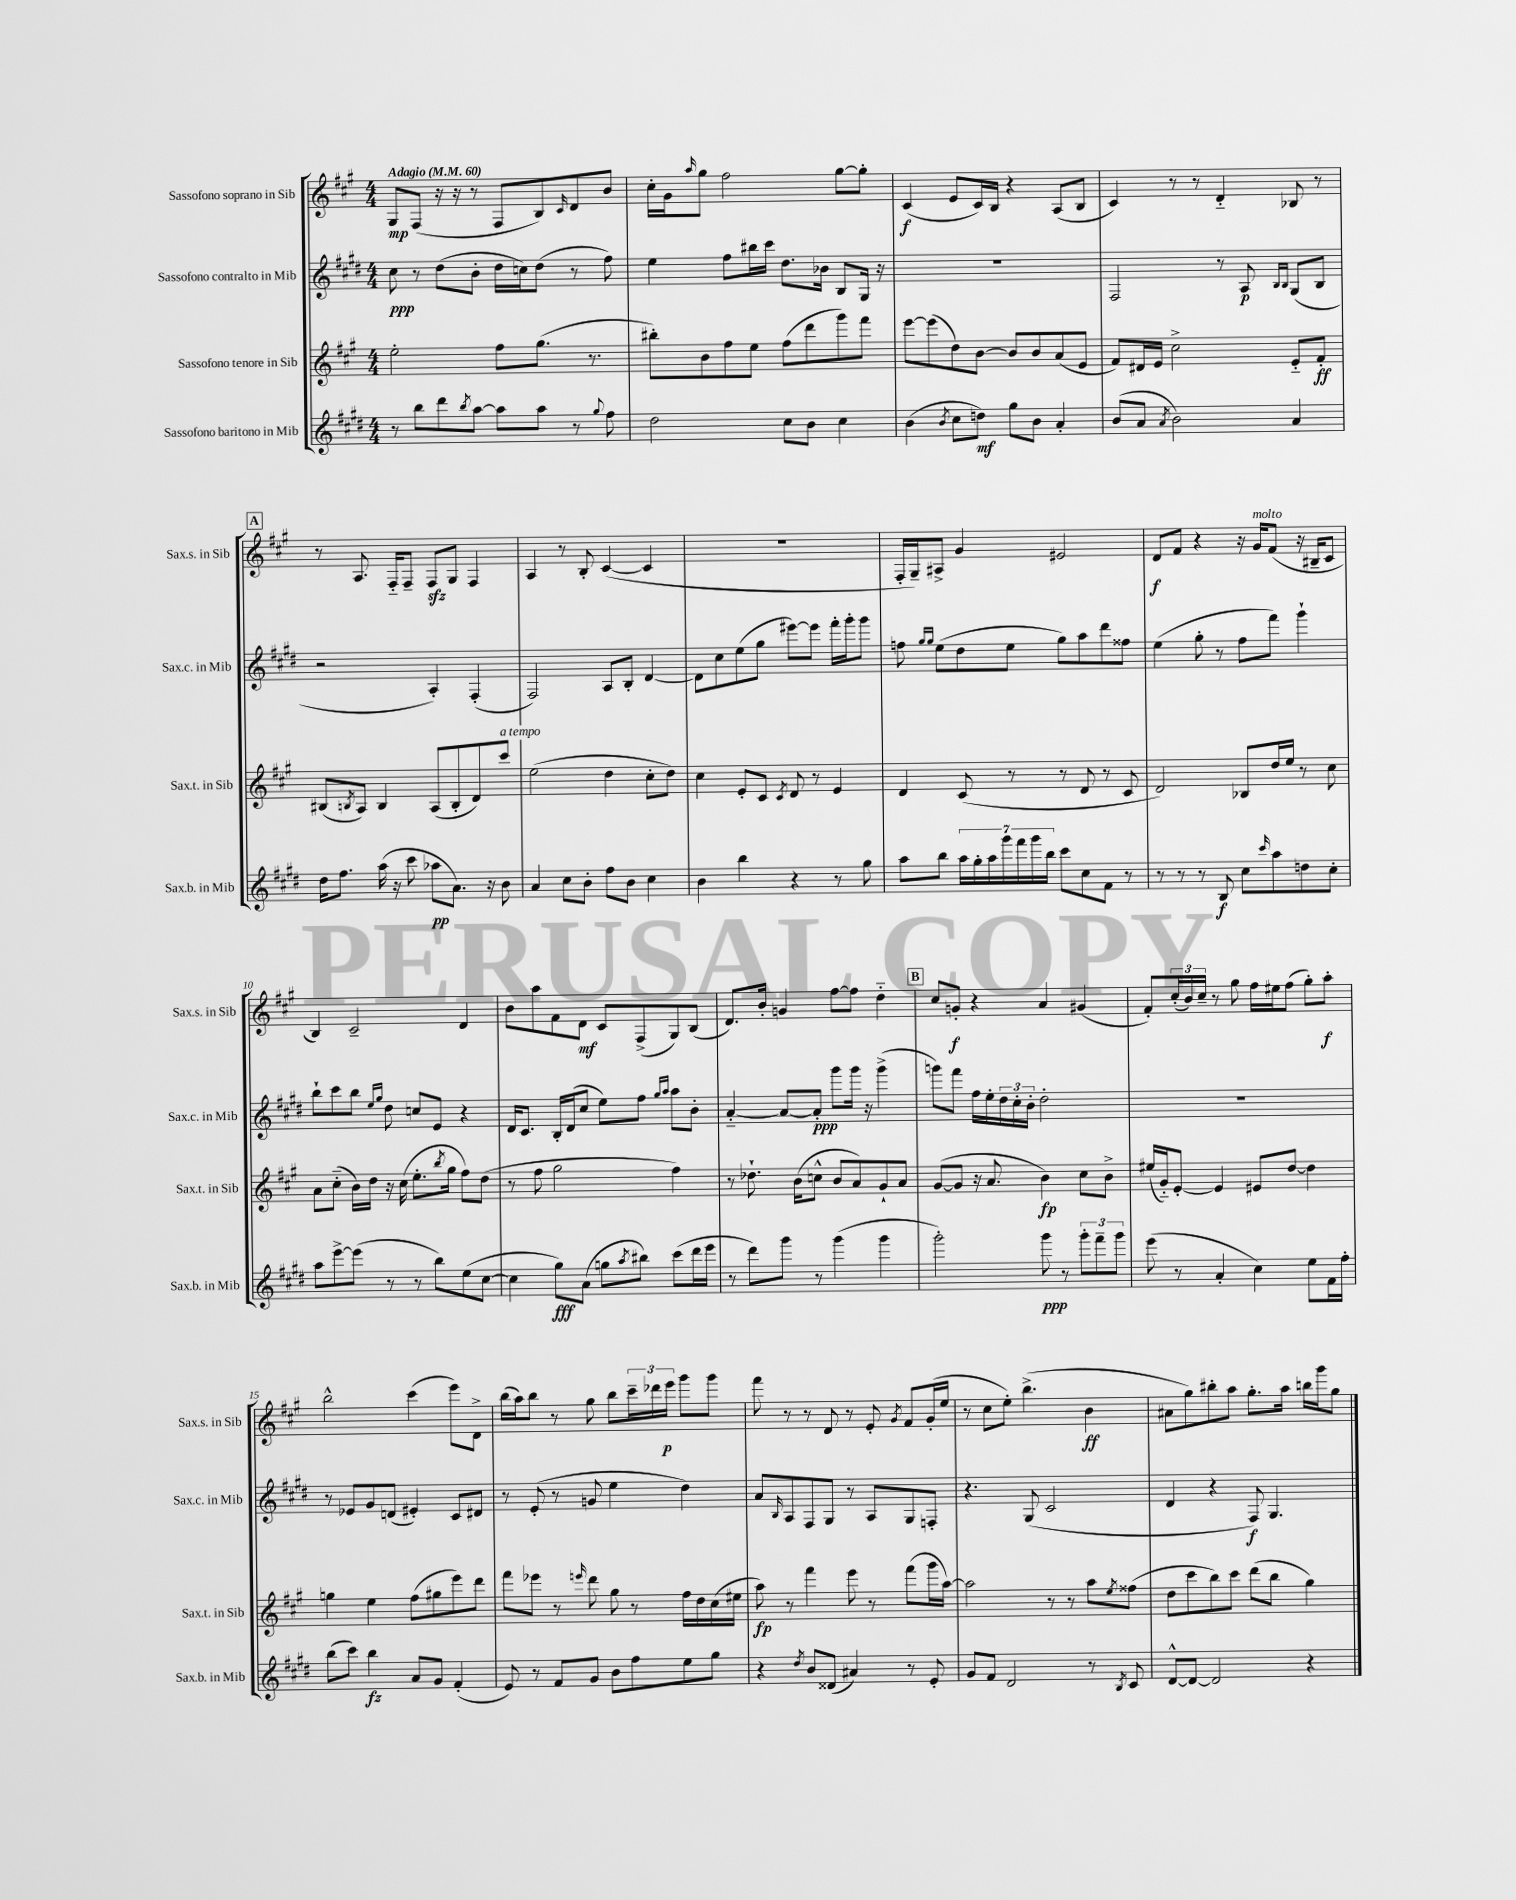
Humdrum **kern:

**kern	**dynam	**kern	**dynam	**kern	**dynam	**kern	**dynam
*part4	*part4	*part3	*part3	*part2	*part2	*part1	*part1
*staff4	*staff4	*staff3	*staff3	*staff2	*staff2	*staff1	*staff1
*I"Sassofono baritono in Mib	*	*I"Sassofono tenore in Sib	*	*I"Sassofono contralto in Mib	*	*I"Sassofono soprano in Sib	*
*I'Sax.b. in Mib	*	*I'Sax.t. in Sib	*	*I'Sax.c. in Mib	*	*I'Sax.s. in Sib	*
*clefG2	*	*clefG2	*	*clefG2	*	*clefG2	*
*k[f#c#g#d#]	*	*k[f#c#g#]	*	*k[f#c#g#d#]	*	*k[f#c#g#]	*
*M4/4	*	*M4/4	*	*M4/4	*	*M4/4	*
*MM60	*	*MM60	*	*MM60	*	*MM60	*
=1	=1	=1	=1	=1	=1	=1	=1
!	!	!	!	!	!	!LO:TX:a:B:t=Adagio	!
8r	.	2ee'\	.	8cc#\	ppp	8G#/L	mp
8bb\L	.	.	.	8r	.	(8F#/J	.
8ddd#\	.	.	.	(8dd#\L	.	16r	.
.	.	.	.	.	.	16r	.
8qbb/	.	.	.	.	.	.	.
[8aa\J	.	.	.	8b'\J	.	8r	.
8aa\L]	.	8ff#\L	.	16dd#\LL	.	8F#/L	.
.	.	.	.	16ccn\J)	.	.	.
8aa\J	.	(8.gg#\J	.	(8dd#\J	.	8B/)	.
.	.	.	.	.	.	16qqc#/	.
8r	.	.	.	8r	.	8d/	.
.	.	8.r	.	.	.	.	.
8qqgg#/	.	.	.	.	.	.	.
8ff#\	.	.	.	8ff#\)	.	8b/J	.
=2	=2	=2	=2	=2	=2	=2	=2
2dd#\	.	8bb#X'\L)	.	4ee\	.	16cc#'\LL	.
.	.	.	.	.	.	16g#\J	.
.	.	.	.	.	.	16qqaa/	.
.	.	8b\	.	.	.	8gg#\J	.
.	.	8ff#\	.	8ff#\L	.	2ff#\	.
.	.	8ee\J	.	16bb#X\L	.	.	.
.	.	.	.	16ccc#\JJ	.	.	.
8cc#\L	.	(8ff#\L	.	8.dd#\L	.	.	.
8b\J	.	8ddd\	.	.	.	.	.
.	.	.	.	16b-X\Jk	.	.	.
4cc#\	.	8ggg#\)	.	8B/L	.	[8gg#\L	.
.	.	8fff#\J	.	16G#/Jk	.	8gg#'\J]	.
.	.	.	.	16r	.	.	.
=3	=3	=3	=3	=3	=3	=3	=3
(4b\	.	[8eee\L	.	1r	.	(4c#/	f
.	.	(8eee\]	.	.	.	.	.
8qb/	.	.	.	.	.	.	.
8cc#\L	.	8dd\)	.	.	.	8e/L	.
8ddn\J)	mf	[8b\J	.	.	.	16c#/L)	.
.	.	.	.	.	.	16B/JJ	.
8gg#\L	.	8b/L]	.	.	.	4r	.
8b\J	.	8b/	.	.	.	.	.
4a'/	.	(8a/	.	.	.	(8A/L	.
.	.	8e/J	.	.	.	8B/J	.
=4	=4	=4	=4	=4	=4	=4	=4
(8b/L	.	8f#/L)	.	2F#/	.	4c#/)	.
8a/J	.	16d#X/L	.	.	.	.	.
.	.	16e/JJ	.	.	.	.	.
8qa/	.	.	.	.	.	.	.
2b\)	.	2cc#^\	.	.	.	8r	.
.	.	.	.	.	.	8r	.
.	.	.	.	8r	.	4d/	.
.	.	.	.	8A/	p	.	.
.	.	.	.	16qqB/LL	.	.	.
.	.	.	.	16qqB/JJ	.	.	.
4a/	.	8e/L	.	(8G#/L	.	8B-X/	.
.	.	8f#'/J	ff	8B/J	.	8r	.
!!LO:LB:g=z
!!LO:REH:place=s1:t=A
=5	=5	=5	=5	=5	=5	=5	=5
16dd#\KL	.	(8B#X/L	.	2r	.	8r	.
8.ff#\J	.	.	.	.	.	.	.
.	.	8qBn/	.	.	.	.	.
.	.	8A/J)	.	.	.	8.A/	.
(16aa\	.	4B/	.	.	.	.	.
16r	.	.	.	.	.	16F#/KL	.
8ccc#\	.	.	.	.	.	8F#~/J	.
8aa-X\L	pp	(8A/L	.	4A'/)	.	8F#zz/L	.
8.a\J)	.	8B'/	.	.	.	8G#/J	.
.	.	8d/)	.	(4F#'/	.	4F#/	.
16r	.	.	.	.	.	.	.
!	!	!LO:TX:a:i:t=a tempo	!	!	!	!	!
8b\	.	8ccc#/J	.	.	.	.	.
=6	=6	=6	=6	=6	=6	=6	=6
4a/	.	(2ee\	.	2F#/)	.	4A/	.
8cc#\L	.	.	.	.	.	8r	.
8b'\J	.	.	.	.	.	8B'/	.
8ff#\L	.	4dd\	.	8A/L	.	([4c#/	.
8b\J	.	.	.	8B'/J	.	.	.
4cc#\	.	8cc#'\L	.	[4d#/	.	4c#/]	.
.	.	8dd\J)	.	.	.	.	.
=7	=7	=7	=7	=7	=7	=7	=7
4b\	.	4cc#\	.	8d#\L]	.	1r	.
.	.	.	.	8cc#\	.	.	.
4bb\	.	8e'/L	.	(8ee\	.	.	.
.	.	8c#/J	.	8gg#\J	.	.	.
.	.	8qc#/	.	.	.	.	.
4r	.	8d/	.	[8eee#X\L)	.	.	.
.	.	8r	.	8eee#\J]	.	.	.
8r	.	4e/	.	16fff#'\LL	.	.	.
.	.	.	.	16ggg#'\J	.	.	.
8gg#\	.	.	.	8ggg#\J	.	.	.
=8	=8	=8	=8	=8	=8	=8	=8
8aa\L	.	4d/	.	8ffn\	.	16F#'/LL	.
.	.	.	.	.	.	16G#~/J)	.
.	.	.	.	16qqgg#/LL	.	.	.
.	.	.	.	16qqgg#/JJ	.	.	.
8bb\J	.	.	.	(8ee\L	.	8A#X^/J	.
28aa\LL	.	(8c#/	.	8dd#\	.	4g#/	.
28gg#'\	.	.	.	.	.	.	.
28aa\	.	.	.	.	.	.	.
28ggg#\	.	.	.	.	.	.	.
.	.	8r	.	8ee\J	.	.	.
28fff#\	.	.	.	.	.	.	.
28ggg#\	.	.	.	.	.	.	.
28bb\JJ	.	.	.	.	.	.	.
8ccc#\L	.	8r	.	8gg#\L)	.	2e#X/	.
8cc#\	.	8d/	.	8aa\	.	.	.
8f#\J	.	8r	.	8ddd#\	.	.	.
8r	.	8c#/	.	8ff##X\J	.	.	.
=9	=9	=9	=9	=9	=9	=9	=9
8r	.	2d/)	.	(4ee\	.	8d/L	f
8r	.	.	.	.	.	8f#/J	.
8r	.	.	.	8gg#'\	.	4r	.
8B/	f	.	.	8r	.	.	.
8cc#\L	.	8B-X/L	.	8ff#\L	.	16r	.
!	!	!	!	!	!	!LO:TX:a:i:t=molto	!
.	.	.	.	.	.	16g#/KL	.
16qqccc#/	.	.	.	.	.	.	.
8aa\	.	16dd/L	.	8fff#\J)	.	(8f#/J	.
.	.	16ee/JJ	.	.	.	.	.
8ddn\	.	8r	.	4ggg#`\	.	16r	.
.	.	.	.	.	.	16B#X~/KL	.
8cc#'\J	.	8cc#\	.	.	.	8c#/J	.
!!LO:LB:g=z
=10	=10	=10	=10	=10	=10	=10	=10
8aa\L	.	8a\L	.	8bb`\L	.	4B/)	.
[8eee^\	.	(8cc#\J	.	8ccc#\	.	.	.
(8eee\J]	.	16b\LL)	.	8bb\J	.	2c#~/	.
.	.	16dd\JJ	.	.	.	.	.
.	.	.	.	16qqee/LL	.	.	.
.	.	.	.	16qqgg#/JJ	.	.	.
8r	.	16r	.	8dd#\	.	.	.
.	.	(16cc#\	.	.	.	.	.
8r	.	8.ee'\L	.	8ccn/L	.	.	.
8bb\L)	.	.	.	8e/J	.	.	.
.	.	8qbb/	.	.	.	.	.
.	.	16gg#\Jk	.	.	.	.	.
(8ee\	.	8ff#\L)	.	4r	.	4d/	.
[8cc#\J	.	(8dd\J	.	.	.	.	.
=11	=11	=11	=11	=11	=11	=11	=11
4cc#\]	.	8r	.	16d#/KL	.	8b\L	.
.	.	.	.	8.c#/J	.	.	.
.	.	8ff#\	.	.	.	8aa\	.
8gg#\L)	fff	2gg#\	.	16B'/LL	.	8f#\	.
.	.	.	.	(16d#/J	.	.	.
(8a\J	.	.	.	8cc#/J	.	8d\J	mf
8ggn\L	.	.	.	8ee\L)	.	8c#/L	.
8qaa/	.	.	.	.	.	.	.
8bb#X\J)	.	.	.	8ff#\J	.	(8F#^/	.
.	.	.	.	16qqgg#/LL	.	.	.
.	.	.	.	16qqaa/JJ	.	.	.
(8ccc#\L	.	4ff#\)	.	8aa\L	.	8G#/)	.
16ddd#\L	.	.	.	8b'\J	.	(8B/J	.
16eee\JJ	.	.	.	.	.	.	.
=12	=12	=12	=12	=12	=12	=12	=12
8r	.	8r	.	[4a/	.	8.d/L)	.
8ddd#\L)	.	8.dd-X`\	.	.	.	.	.
.	.	.	.	.	.	16b'/Jk	.
8ggg#\J	.	.	.	8a/L_	.	4gn/	.
.	.	(16b\KL	.	.	.	.	.
8r	.	8ccn^^\J	.	8a'/J]	ppp	.	.
(4ggg#\	.	8b/L	.	8ggg#\L	.	[8ff#\L	.
.	.	8a/)	.	16ggg#\Jk	.	8ff#\J]	.
.	.	.	.	16r	.	.	.
4ggg#\	.	8g#`/	.	(4ggg#^\	.	4dd\	.
.	.	8a/J	.	.	.	.	.
!!LO:REH:place=s1:t=B
=13	=13	=13	=13	=13	=13	=13	=13
2ggg#'\)	.	([8g#/L	.	8gggn\L)	.	8cc#/L	.
.	.	8g#/J]	.	8fff#\J	.	8gn'/J	f
.	.	16r	.	16ff#\LL	.	4r	.
.	.	8.a/	.	16ee'\	.	.	.
.	.	.	.	24dd#\	.	.	.
.	.	.	.	24cc#'\	.	.	.
.	.	.	.	24b'\JJ	.	.	.
8ggg#\	ppp	4b\)	fp	2dd#'\	.	4a/	.
8r	.	.	.	.	.	.	.
12ggg#'\L	.	8cc#\L	.	.	.	(4g#X/	.
12fff#~\	.	.	.	.	.	.	.
.	.	8b^\J	.	.	.	.	.
12ggg#\J	.	.	.	.	.	.	.
=14	=14	=14	=14	=14	=14	=14	=14
(8eee\	.	(16ee#X/LL	.	1r	.	8f#'/L)	.
.	.	16g#/J)	.	.	.	.	.
8r	.	[8e'/J	.	.	.	(24cc#'/L	.
.	.	.	.	.	.	24b/)	.
.	.	.	.	.	.	24cc#~/JJ	.
4a'/	.	4e/]	.	.	.	8r	.
.	.	.	.	.	.	8gg#\	.
4cc#\)	.	8e#X/L	.	.	.	16ff#\LL	.
.	.	.	.	.	.	16ee#X\J	.
.	.	[8dd/J	.	.	.	(8ff#\J	.
8ee\L	.	4dd\]	.	.	.	8gg#'\L)	.
16f#\L	.	.	.	.	.	8aa'\J	f
16ff#'\JJ	.	.	.	.	.	.	.
!!LO:LB:g=z
=15	=15	=15	=15	=15	=15	=15	=15
(8bb\L	.	4ggn\	.	8r	.	2bb^^\	.
8ccc#\J)	.	.	.	8e-X/L	.	.	.
4bb\	fz	4ee\	.	8g#/	.	.	.
.	.	.	.	(8dn/J	.	.	.
8a/L	.	(8ff#\L	.	4e#X'/)	.	(4ccc#\	.
8g#/J	.	8gg#X\	.	.	.	.	.
(4f#'/	.	8eee\)	.	8c#/L	.	8eee\L)	.
.	.	8ddd\J	.	8d#X/J	.	8d^\J	.
=16	=16	=16	=16	=16	=16	=16	=16
8e/)	.	8fff#\L	.	8r	.	(16bb\LL	.
.	.	.	.	.	.	16aa\J)	.
8r	.	8eee-X\J	.	(8e'/	.	8bb\J	.
8f#/L	.	8r	.	8r	.	8r	.
.	.	16qqeeen/	.	.	.	.	.
8g#/J	.	8ddd\	.	8gn/	.	8gg#\	.
8b\L	.	8gg#\	.	4ee\	.	8bb\L	.
8ff#\	.	8r	.	.	.	24ccc#~\L	.
.	.	.	.	.	.	24ddd-X\	.
.	.	.	.	.	.	24eee\JJ	p
8ee\	.	16ff#\LL	.	4dd#\)	.	8ggg#\L	.
.	.	16dd\	.	.	.	.	.
8gg#\J	.	(16cc#\	.	.	.	8ggg#\J	.
.	.	16ee#X\JJ	.	.	.	.	.
=17	=17	=17	=17	=17	=17	=17	=17
4r	.	8aa\)	fp	8a/L	.	8fff#\	.
.	.	.	.	16qqB/	.	.	.
.	.	8r	.	8A/	.	8r	.
8qdd#/	.	.	.	.	.	.	.
8b/L	.	4fff#\	.	8F#/	.	8r	.
(8d##X/J	.	.	.	8G#/J	.	8d/	.
4a#X/)	.	8eee\	.	8r	.	8r	.
.	.	8r	.	8A/L	.	8e'/	.
.	.	.	.	.	.	8qg#/	.
8r	.	(8fff#\L	.	8G#/	.	8f#/L	.
8e'/	.	16ggg#\L	.	8Fn'/J	.	(16g#'/L	.
.	.	[16aa\JJ)	.	.	.	16ee/JJ	.
=18	=18	=18	=18	=18	=18	=18	=18
8g#/L	.	2aa\]	.	4.r	.	8r	.
8f#/J	.	.	.	.	.	8cc#\L	.
2d#/	.	.	.	.	.	8ee'\J)	.
.	.	.	.	(8G#/	.	(4.bb^\	.
.	.	8r	.	2c#/	.	.	.
.	.	8r	.	.	.	.	.
8r	.	8aa\L	.	.	.	4b\	ff
8qB/	.	8qee/	.	.	.	.	.
8c#/	.	(8ff##X\J	.	.	.	.	.
=19	=19	=19	=19	=19	=19	=19	=19
[8d#^^/L	.	8dd\L	.	4d#/	.	8a#X\L	.
8d#/J_	.	8ccc#\	.	.	.	8gg#\)	.
2d#/]	.	8bb\)	.	4r	.	8bb#X'\	.
.	.	8ccc#\J	.	.	.	8aa\J	.
.	.	(8ddd\L	.	8F#/)	f	8.gg#'\L	.
.	.	8bb\J	.	4.G#/	.	.	.
.	.	.	.	.	.	16aa\Jk	.
4r	.	4gg#\)	.	.	.	16bbn\LL	.
.	.	.	.	.	.	16ggg#\J	.
.	.	.	.	.	.	8gg#\J	.
==	==	==	==	==	==	==	==
*-	*-	*-	*-	*-	*-	*-	*-
